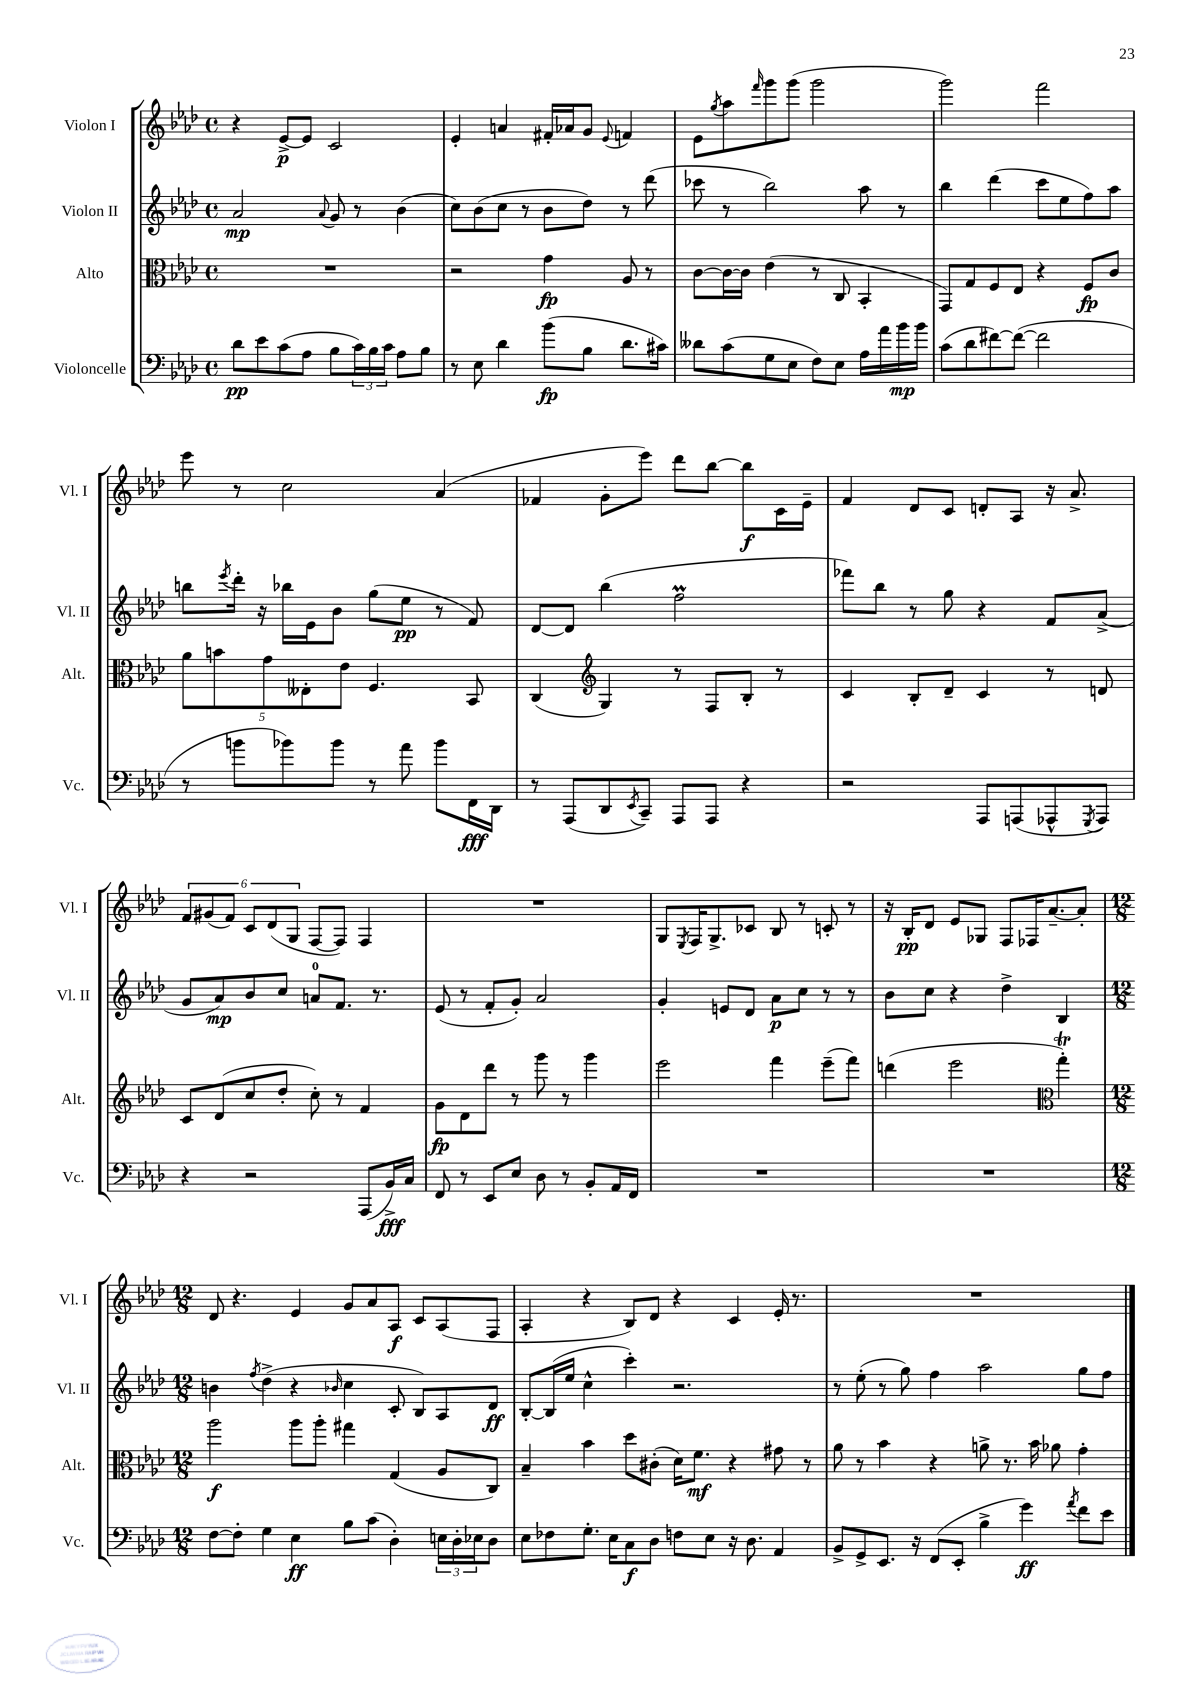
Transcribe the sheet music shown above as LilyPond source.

<<
\new StaffGroup <<
\new Staff = "s0" \with { instrumentName = "Violon I" shortInstrumentName = "Vl. I" } {
    \clef treble \key aes \major \defaultTimeSignature \time 4/4
    r4 ees'8~->\p ees'8 c'2 |
    ees'4-. a'4 fis'16-. aes'16 g'8 \appoggiatura { ees'8 } f'4 |
    ees'8 \acciaccatura { g''8 } aes''8 \grace { f'''16 } g'''8 g'''8( g'''2 |
    g'''2) f'''2 |
    ees'''8 r8 c''2 aes'4( |
    fes'4 g'8-. ees'''8) des'''8 bes''8~ bes''8\f c'16 ees'16-- |
    f'4 des'8 c'8 d'8-. aes8 r16 aes'8.-> |
    \tuplet 6/4 { f'8 gis'8( f'8) c'8 des'8( g8 } f8~ f8) f4 |
    R1 |
    g8 \acciaccatura { ees8 } f16 g8.-> ces'8 bes8 r8 c'8-. r8 |
    r16 bes16-.\pp des'8 ees'8 ges8 f8 fes16 aes'8.~-- aes'8-. |
    \numericTimeSignature \time 12/8 des'8 r4. ees'4 g'8 aes'8 aes8\f c'8 aes8( f8 |
    aes4-. r4 bes8) des'8 r4 c'4 ees'16-. r8. |
    R1. \bar "|." |
}
\new Staff = "s1" \with { instrumentName = "Violon II" shortInstrumentName = "Vl. II" } {
    \clef treble \key aes \major \defaultTimeSignature \time 4/4
    aes'2\mp \appoggiatura { aes'8 } g'8 r8 bes'4( |
    c''8) bes'8( c''8 r8 bes'8 des''8) r8 des'''8( |
    ces'''8 r8 bes''2) aes''8 r8 |
    bes''4 des'''4( c'''8 ees''8 f''8) aes''8 |
    b''8 \acciaccatura { ees'''8 } des'''16-. r16 bes''16 ees'16 bes'8 g''8( ees''8\pp r8 f'8) |
    des'8~ des'8 bes''4( f''2\prall |
    fes'''8) bes''8 r8 g''8 r4 f'8 aes'8->( |
    g'8 aes'8\mp) bes'8 c''8 a'8-0 f'8. r8. |
    ees'8( r8 f'8-. g'8-.) aes'2 |
    g'4-. e'8 des'8 aes'8\p c''8 r8 r8 |
    bes'8 c''8 r4 des''4-> bes4 |
    \numericTimeSignature \time 12/8 b'4 \acciaccatura { f''8 } des''4->( r4 \grace { bes'16 } c''4 c'8-. bes8) aes8 des'8\ff |
    bes8~-. bes16( ees''16 c''4-^ c'''4-.) r2. |
    r8 ees''8-.( r8 g''8) f''4 aes''2 g''8 f''8 \bar "|." |
}
\new Staff = "s2" \with { instrumentName = "Alto" shortInstrumentName = "Alt." } {
    \clef alto \key aes \major \defaultTimeSignature \time 4/4
    R1 |
    r2 g'4\fp aes8 r8 |
    c'8~ c'16~ c'16 ees'4( r8 c8 bes,4-. |
    g,8) g8 f8 ees8 r4 f8\fp c'8 |
    \tuplet 5/4 { aes'8 b'8 g'8 eeses8-. ees'8 } f4. bes,8 |
    c4( \clef treble g4) r8 f8 bes8-. r8 |
    c'4 bes8-. des'8-- c'4 r8 d'8 |
    c'8 des'8( c''8 des''8-. c''8-.) r8 f'4 |
    g'8\fp des'8 des'''8 r8 g'''8 r8 g'''4 |
    ees'''2 f'''4 ees'''8--( f'''8) |
    d'''4( ees'''2 \clef alto g''4-.\trill) |
    \numericTimeSignature \time 12/8 aes''2\f aes''8 aes''8-. gis''4 g4( aes8 c8) |
    bes4-- bes'4 des''8 cis'8-.( des'16) f'8.\mf r4 gis'8 r8 |
    aes'8 r8 bes'4 r4 a'8-> r8. bes'16 aes'8 g'4-. \bar "|." |
}
\new Staff = "s3" \with { instrumentName = "Violoncelle" shortInstrumentName = "Vc." } {
    \clef bass \key aes \major \defaultTimeSignature \time 4/4
    des'8\pp ees'8 c'8( aes8 bes8 \tuplet 3/2 { c'16) bes16 c'16 } aes8 bes8 |
    r8 ees8 des'4 bes'8\fp( bes8 des'8. cis'16) |
    deses'8 c'8( g8 ees8 f8) ees8 aes16 aes'16 bes'16\mp bes'16 |
    c'8( des'8 fis'8~) fis'8~( fis'2 |
    r8 b'8 bes'8) bes'8 r8 aes'8 bes'8 f,16\fff des,16 |
    r8 aes,,8( des,8 \acciaccatura { ees,8 } c,8--) aes,,8 aes,,8 r4 |
    r2 aes,,8 a,,8( aes,,8-^ \acciaccatura { g,,8 } aes,,8) |
    r4 r2 aes,,8( bes,16->\fff) c16 |
    f,8 r8 ees,8 ees8 des8 r8 bes,8-. aes,16 f,16 |
    R1 |
    R1 |
    \numericTimeSignature \time 12/8 f8~ f8-. g4 ees4\ff bes8 c'8( des4-.) \tuplet 3/2 { e16 des16-. ees16 } des8 |
    ees8 fes8 g8.-. ees16 c8\f des8 f8 ees8 r16 des8. aes,4 |
    bes,8-> g,8-> ees,8. r16 f,8( ees,8-. bes4-> g'4\ff) \acciaccatura { aes'8 } f'8 ees'8 \bar "|." |
}
>>
>>
\layout { \context { \Score \remove "Bar_number_engraver" } }
